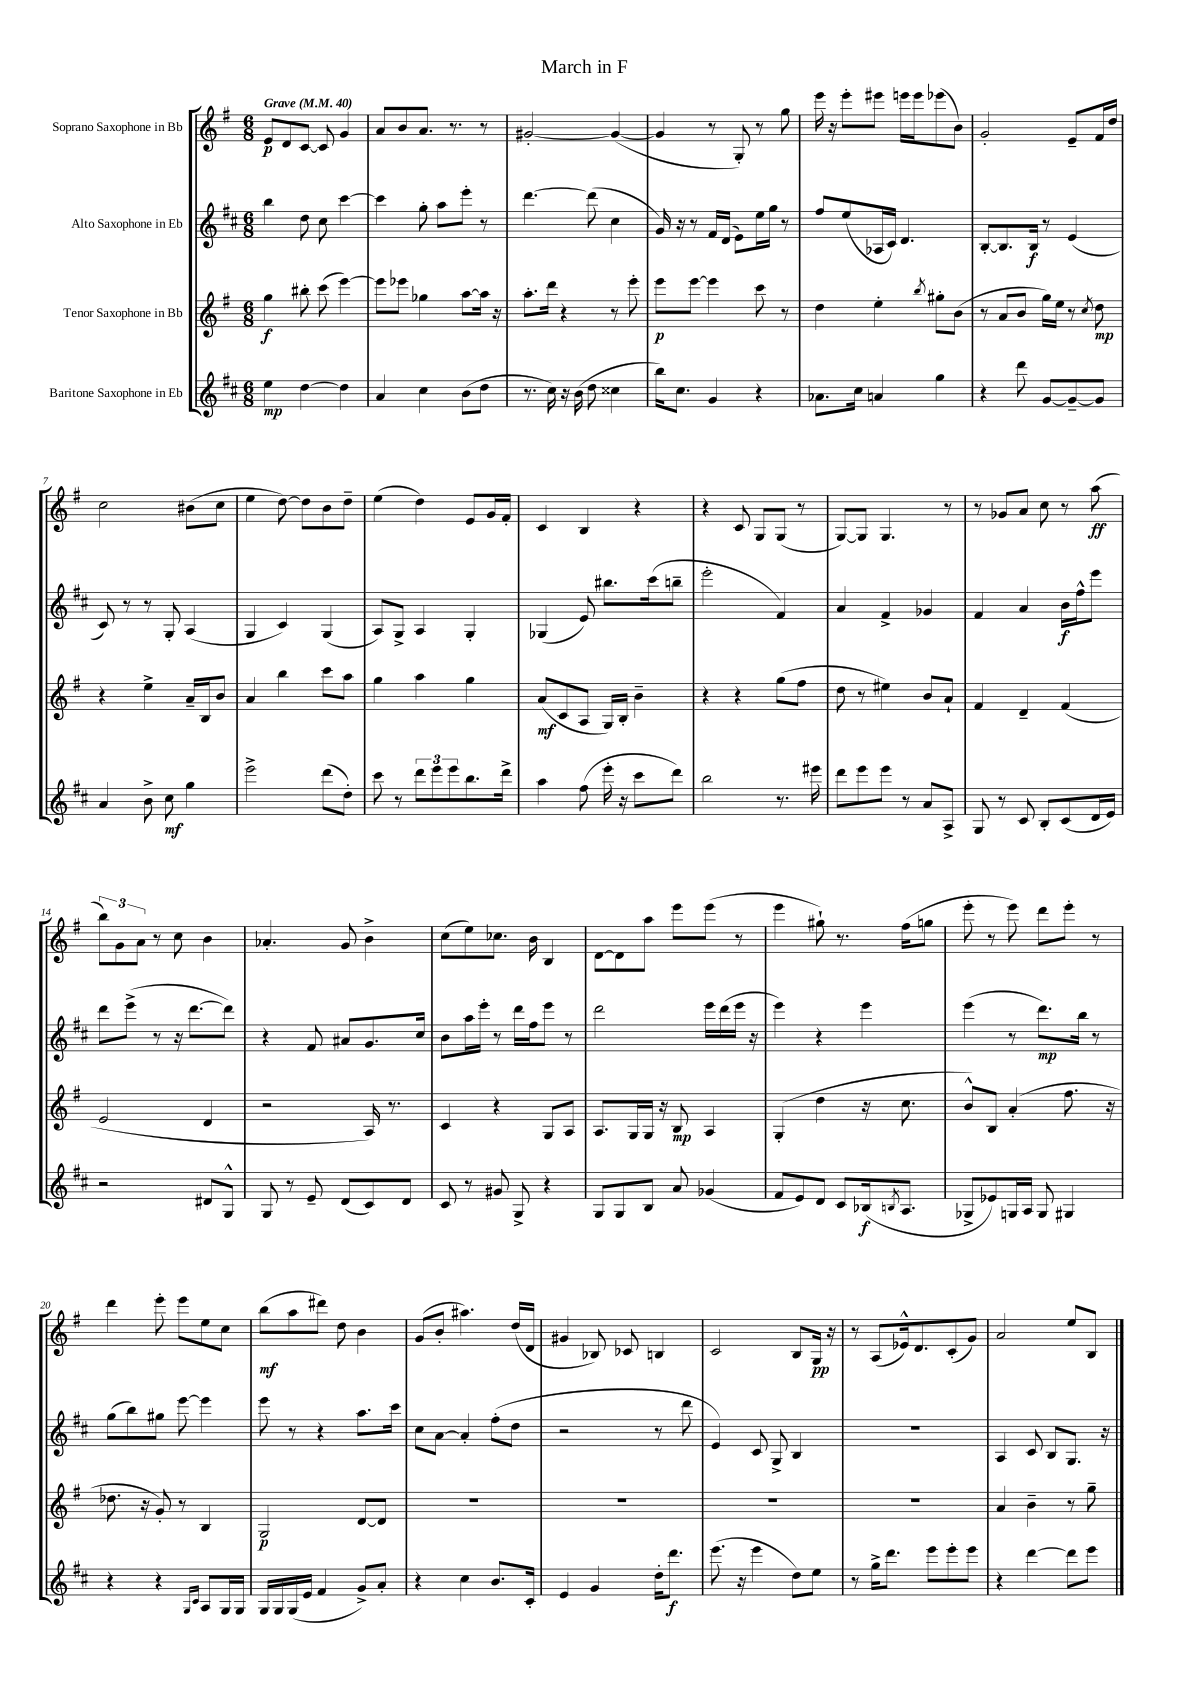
\header { title = "March in F" }
<<
\new StaffGroup <<
\new Staff = "s0" \with { instrumentName = "Soprano Saxophone in Bb" } {
    \clef treble \key g \major \numericTimeSignature \time 6/8 \tempo "Grave" 4 = 40
    e'8\p d'8 c'8~ c'8 g'4 |
    a'8 b'8 a'8. r8. r8 |
    gis'2~-. gis'4~( |
    gis'4 r8 g8-.) r8 g''8 |
    e'''16 r16 e'''8-. eis'''8 e'''16 e'''16 ees'''8( b'8) |
    g'2-. e'8-- fis'16 d''16 |
    c''2 bis'8( c''8 |
    e''4 d''8~) d''8 b'8 d''8-- |
    e''4( d''4) e'8 g'16 fis'16-. |
    c'4 b4 r4 |
    r4 c'8 g8 g8( r8 |
    g8~) g8 g4. r8 |
    r8 ges'8 a'8 c''8 r8 a''8\ff( |
    \tuplet 3/2 { b''8) g'8 a'8 } r8 c''8 b'4 |
    aes'4.-. g'8 b'4-> |
    c''8( e''8) ces''8. b'16 b4 |
    d'8~ d'8 a''8 e'''8 e'''8( r8 |
    e'''4 gis''8-!) r8. fis''16( g''8 |
    e'''8-. r8 e'''8) d'''8 e'''8-. r8 |
    d'''4 e'''8-. e'''8 e''8 c''8 |
    b''8\mf( a''8 dis'''8) d''8 b'4 |
    g'8( b'8-. ais''4.) d''16( d'16 |
    gis'4 bes8) ces'8 b4 |
    c'2 b8 g16\pp r16 |
    r8 a8( ees'16-^) d'8. c'8-.( g'8) |
    a'2 e''8 b8 \bar "|." |
}
\new Staff = "s1" \with { instrumentName = "Alto Saxophone in Eb" } {
    \clef treble \key d \major \numericTimeSignature \time 6/8
    b''4 d''8 cis''8 cis'''4~ |
    cis'''4 g''8-. a''8 e'''8-. r8 |
    d'''4.~ d'''8( cis''4 |
    g'16) r16 r8 fis'16 d'16( e'8) e''16 g''16 r8 |
    fis''8 e''8( aes16 cis'16) d'4. |
    b8~-. b8. b16\f r8 e'4( |
    cis'8) r8 r8 g8-. a4( |
    g4 cis'4) g4( |
    a8) g8-> a4 g4-. |
    ges4( e'8) bis''8. cis'''16( b''8-- |
    e'''2-. fis'4) |
    a'4 fis'4-> ges'4 |
    fis'4 a'4 b'16\f fis''16-^ e'''8 |
    d'''8 e'''8->( r8 r16 d'''8.~ d'''8) |
    r4 fis'8 ais'8 g'8. cis''16 |
    b'8 a''16 e'''16-. r8 d'''16 fis''16 e'''8 r8 |
    d'''2 e'''16 d'''16( e'''16 r16 |
    e'''4) r4 e'''4 |
    e'''4( r8 d'''8.\mp) b''16 r8 |
    g''8( b''8) gis''8 e'''8~ e'''4 |
    e'''8 r8 r4 a''8. cis'''16 |
    cis''8 a'8~ a'4-. fis''8-.( d''8 |
    r2 r8 d'''8 |
    e'4) cis'8 g8-> b4 |
    R2. |
    a4 cis'8 b8 g8. r16 \bar "|." |
}
\new Staff = "s2" \with { instrumentName = "Tenor Saxophone in Bb" } {
    \clef treble \key g \major \numericTimeSignature \time 6/8
    g''4\f bis''8-. c'''8( e'''4~) |
    e'''8 ees'''8 ges''4 a''8~ a''16 r16 |
    a''8.-. d'''16 r4 r8 e'''8-. |
    e'''8\p e'''8~ e'''4 c'''8 r8 |
    d''4 e''4-. \acciaccatura { b''8 } gis''8-. b'8( |
    r8 a'8 b'8 g''16) e''16 r8 \acciaccatura { c''8 } d''8\mp |
    r4 e''4-> a'16-- b16 b'8 |
    a'4 b''4 c'''8 a''8 |
    g''4 a''4 g''4 |
    a'8\mf( c'8 a8 g16) b16-. b'4-- |
    r4 r4 g''8( fis''8 |
    d''8 r8 eis''4) b'8 a'8-! |
    fis'4 d'4-- fis'4( |
    e'2 d'4 |
    r2 a16) r8. |
    c'4 r4 g8 a8 |
    a8. g16 g16 r16 b8\mp a4 |
    g4-.( d''4 r16 c''8. |
    b'8-^) b8 a'4-.( fis''8. r16 |
    des''8. r16 g'8-.) r8 b4 |
    g2\p d'8~ d'8 |
    R2. |
    R2. |
    R2. |
    R2. |
    a'4 b'4-- r8 g''8-- \bar "|." |
}
\new Staff = "s3" \with { instrumentName = "Baritone Saxophone in Eb" } {
    \clef treble \key d \major \numericTimeSignature \time 6/8
    e''4\mp d''4~ d''4 |
    a'4 cis''4 b'8( d''8 |
    r8. cis''16) r16 b'16( d''8 cisis''4 |
    b''16) cis''8. g'4 r4 |
    aes'8. cis''16 a'4 g''4 |
    r4 d'''8 g'8~ g'8~-- g'8 |
    a'4 b'8-> cis''8\mf g''4 |
    e'''2-> d'''8( d''8-.) |
    cis'''8 r8 \tuplet 3/2 { d'''8 e'''8 e'''8 } b''8. d'''16-> |
    a''4 fis''8( e'''16-. r16 cis'''8 d'''8) |
    b''2 r8. eis'''16 |
    d'''8 e'''8 e'''8 r8 a'8 a8-> |
    g8 r8 cis'8 b8-. cis'8( d'16 e'16) |
    r2 dis'8 g8-^ |
    g8 r8 e'8-- d'8( cis'8) d'8 |
    cis'8 r8 gis'8 g8-> r4 |
    g8 g8 b8 a'8 ges'4( |
    fis'8 e'8) d'8 cis'8 bes16\f( \acciaccatura { b8 } a8. |
    ges8-> ees'8) g16 a16 g8 gis4 |
    r4 r4 \grace { g16 cis'16 } a8 g16 g16 |
    g16 g16 g16( e'16 fis'4 g'8->) a'8-. |
    r4 cis''4 b'8. cis'16-. |
    e'4 g'4 d''16-. d'''8.\f |
    e'''8.( r16 e'''4 d''8) e''8 |
    r8 g''16-> d'''8. e'''8 e'''8-. e'''8 |
    r4 d'''4~ d'''8 e'''8 \bar "|." |
}
>>
>>
